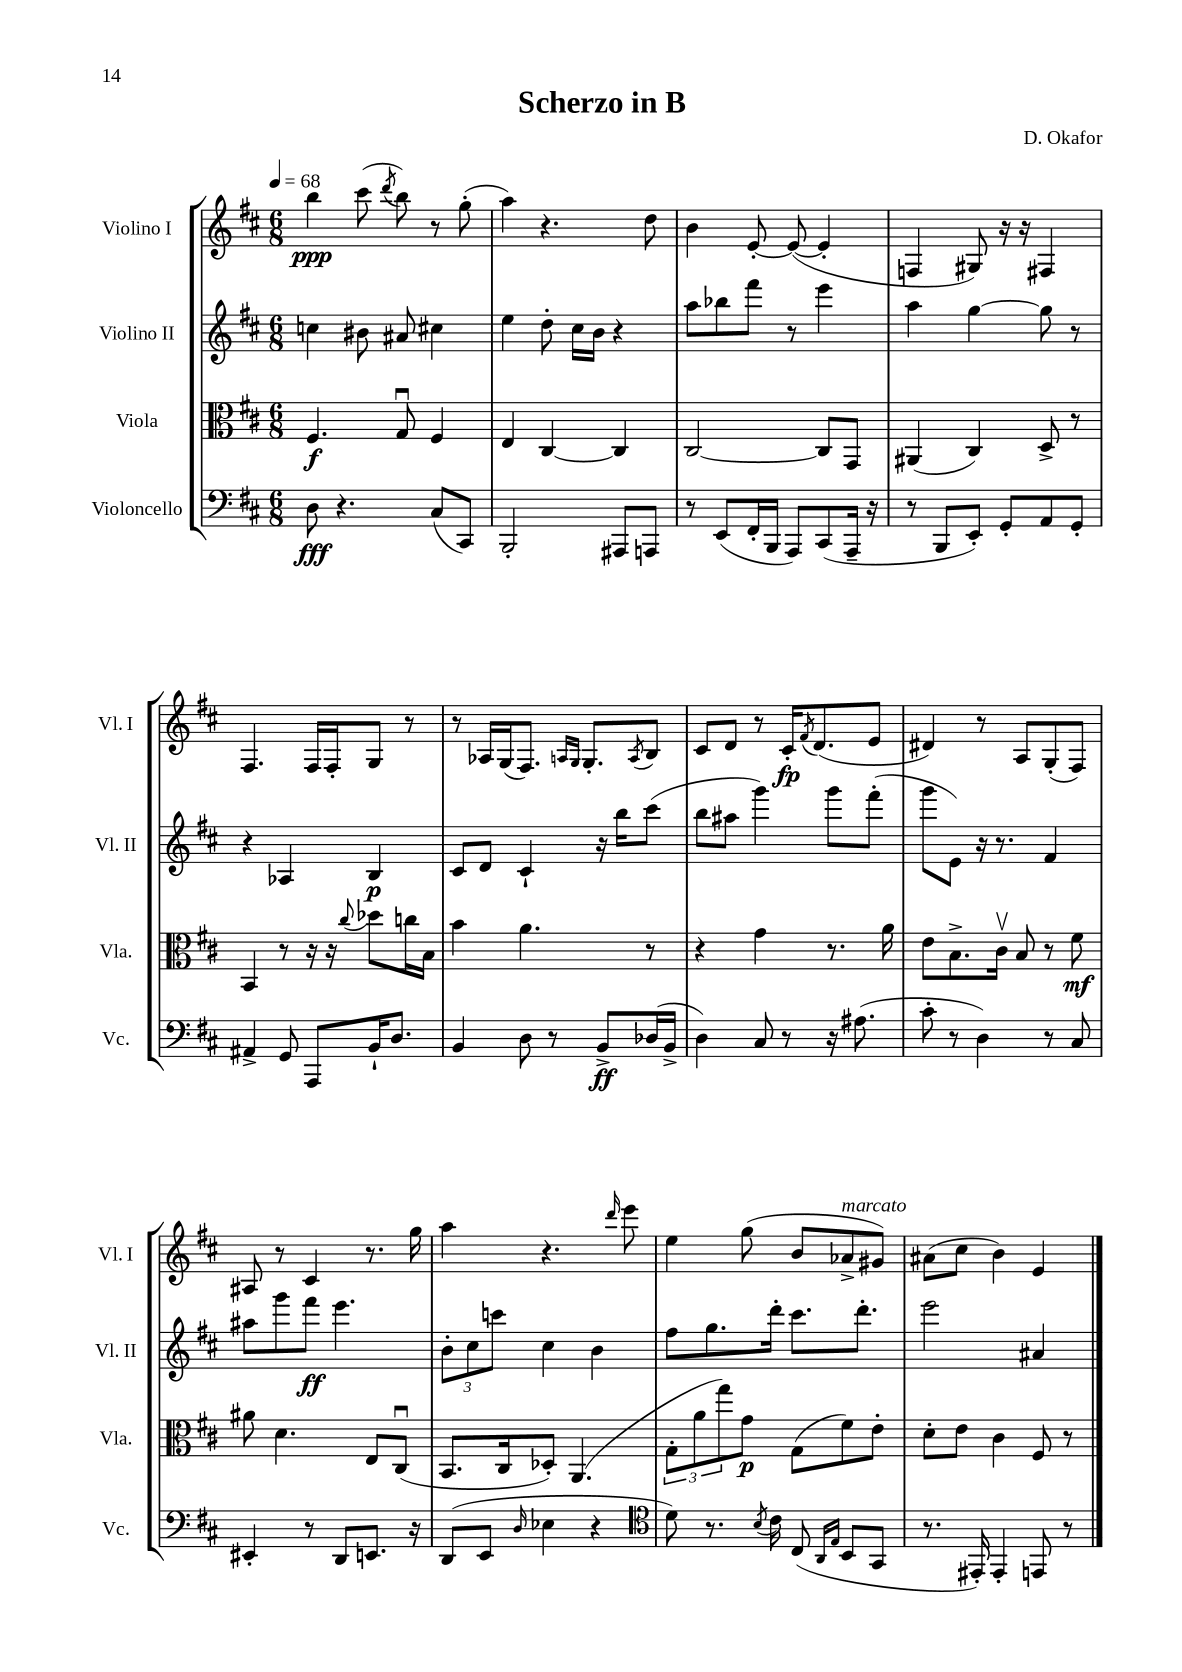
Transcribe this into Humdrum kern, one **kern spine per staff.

**kern	**dynam	**kern	**dynam	**kern	**dynam	**kern	**dynam
*part4	*part4	*part3	*part3	*part2	*part2	*part1	*part1
*staff4	*staff4	*staff3	*staff3	*staff2	*staff2	*staff1	*staff1
*I"Violoncello	*	*I"Viola	*	*I"Violino II	*	*I"Violino I	*
*I'Vc.	*	*I'Vla.	*	*I'Vl. II	*	*I'Vl. I	*
*clefF4	*	*clefC3	*	*clefG2	*	*clefG2	*
*k[f#c#]	*	*k[f#c#]	*	*k[f#c#]	*	*k[f#c#]	*
*M6/8	*	*M6/8	*	*M6/8	*	*M6/8	*
*MM68	*	*MM68	*	*MM68	*	*MM68	*
=1	=1	=1	=1	=1	=1	=1	=1
8D\	fff	4.F#/	f	4ccn\	.	4bb\	ppp
4.r	.	.	.	.	.	.	.
.	.	.	.	8b#X\	.	(8ccc#\	.
.	.	.	.	.	.	8qddd/	.
.	.	8Gu/	.	8a#X/	.	8bb\)	.
(8C#/L	.	4F#/	.	4cc#X\	.	8r	.
8CC#/J)	.	.	.	.	.	(8gg'\	.
=2	=2	=2	=2	=2	=2	=2	=2
2BBB'/	.	4E/	.	4ee\	.	4aa\)	.
.	.	[4C#/	.	8dd'\	.	4.r	.
.	.	.	.	16cc#\LL	.	.	.
.	.	.	.	16b\JJ	.	.	.
8AAA#X/L	.	4C#/]	.	4r	.	.	.
8AAAn/J	.	.	.	.	.	8dd\	.
=3	=3	=3	=3	=3	=3	=3	=3
8r	.	[2C#/	.	8aa\L	.	4b\	.
(8EE/L	.	.	.	8bb-X\	.	.	.
16FF#'/L	.	.	.	8fff#\J	.	[8e'/	.
16BBB/JJ	.	.	.	.	.	.	.
8AAA/L)	.	.	.	8r	.	(8e/_	.
(8CC#/	.	8C#/L]	.	4eee\	.	4e'/]	.
16AAA~/Jk	.	8GG/J	.	.	.	.	.
16r	.	.	.	.	.	.	.
=4	=4	=4	=4	=4	=4	=4	=4
8r	.	(4AA#X/	.	4aa\	.	4Fn/	.
8BBB/L	.	.	.	.	.	.	.
8EE'/J)	.	4C#/)	.	[4gg\	.	8G#X/)	.
8GG'/L	.	.	.	.	.	16r	.
.	.	.	.	.	.	16r	.
8AA/	.	8D^/	.	8gg\]	.	4F#X/	.
8GG'/J	.	8r	.	8r	.	.	.
!!LO:LB:g=z
=5	=5	=5	=5	=5	=5	=5	=5
4AA#X^/	.	4BB/	.	4r	.	4.F#/	.
8GG/	.	8r	.	4A-X/	.	.	.
8AAA/L	.	16r	.	.	.	16F#/LL	.
.	.	16r	.	.	.	16F#'/J	.
.	.	8qqcc#/	.	.	.	.	.
16BB`/K	.	8dd-X\L	.	4B/	p	8G/J	.
8.D/J	.	.	.	.	.	.	.
.	.	16ccn\L	.	.	.	8r	.
.	.	16B\JJ	.	.	.	.	.
=6	=6	=6	=6	=6	=6	=6	=6
4BB/	.	4b\	.	8c#/L	.	8r	.
.	.	.	.	8d/J	.	16A-X/LL	.
.	.	.	.	.	.	(16G/J	.
8D\	.	4.a\	.	4c#`/	.	8.F#/J)	.
8r	.	.	.	.	.	.	.
.	.	.	.	.	.	16qqAn/LL	.
.	.	.	.	.	.	16qqG/JJ	.
.	.	.	.	.	.	8.G'/L	.
8BB^/L	ff	.	.	16r	.	.	.
.	.	.	.	16bb\KL	.	.	.
.	.	.	.	.	.	8qA/	.
(16D-X/L	.	8r	.	(8ccc#\J	.	8B/J	.
16BB^/JJ	.	.	.	.	.	.	.
=7	=7	=7	=7	=7	=7	=7	=7
4D\)	.	4r	.	8bb\L	.	8c#/L	.
.	.	.	.	8aa#X\J	.	8d/J	.
8C#/	.	4g\	.	4ggg\)	.	8r	.
8r	.	.	.	.	.	16c#'/KL	fp
.	.	.	.	.	.	8qf#/	.
.	.	.	.	.	.	(8.d/	.
16r	.	8.r	.	8ggg\L	.	.	.
(8.A#X\	.	.	.	.	.	.	.
.	.	.	.	(8fff#'\J	.	8e/J	.
.	.	16a\	.	.	.	.	.
=8	=8	=8	=8	=8	=8	=8	=8
8c#'\	.	8e\L	.	8ggg\L	.	4d#X/)	.
8r	.	8.B^\	.	8e\J)	.	.	.
4D\)	.	.	.	16r	.	8r	.
.	.	16c#v\Jk	.	8.r	.	.	.
.	.	8B/	.	.	.	8A/L	.
8r	.	8r	.	4f#/	.	(8G'/	.
8C#/	.	8f#\	mf	.	.	8F#/J)	.
!!LO:LB:g=z
=9	=9	=9	=9	=9	=9	=9	=9
4EE#X'/	.	8a#X\	.	8aa#X\L	.	8A#X/	.
.	.	4.d\	.	8ggg\	.	8r	.
8r	.	.	.	8fff#\J	ff	4c#/	.
8DD/L	.	.	.	4.eee\	.	.	.
8.EEn/J	.	8E/L	.	.	.	8.r	.
.	.	(8C#u/J	.	.	.	.	.
16r	.	.	.	.	.	16gg\	.
=10	=10	=10	=10	=10	=10	=10	=10
(8DD/L	.	8.BB/L	.	12b'\L	.	4aa\	.
.	.	.	.	12cc#\	.	.	.
8EE/J	.	.	.	.	.	.	.
.	.	.	.	12cccn\J	.	.	.
.	.	16C#/k	.	.	.	.	.
16qqD/	.	.	.	.	.	.	.
4E-X\	.	8D-X'/J)	.	4cc#\	.	4.r	.
.	.	(4.AA/	.	.	.	.	.
4r	.	.	.	4b\	.	.	.
.	.	.	.	.	.	16qqddd/	.
.	.	.	.	.	.	8eee\	.
=11	=11	=11	=11	=11	=11	=11	=11
*clefC4	*	*	*	*	*	*	*
8d\)	.	12G'\L	.	8ff#\L	.	4ee\	.
.	.	12a\	.	.	.	.	.
8.r	.	.	.	8.gg\	.	.	.
.	.	12gg\)	.	.	.	.	.
.	.	8g\J	p	.	.	(8gg\	.
8qB/	.	.	.	.	.	.	.
16c#\	.	.	.	16ddd'\Jk	.	.	.
(8C#/	.	(8G\L	.	8.ccc#\L	.	8b/L	.
16qqAA/LL	.	.	.	.	.	.	.
16qqE/JJ	.	.	.	.	.	.	.
!	!	!	!	!	!	!LO:TX:a:i:t=marcato	!
8BB/L	.	8f#\)	.	.	.	8a-X^/	.
.	.	.	.	8.ddd'\J	.	.	.
8GG/J	.	8e'\J	.	.	.	8g#X/J)	.
=12	=12	=12	=12	=12	=12	=12	=12
8.r	.	8d'\L	.	2eee\	.	(8a#X\L	.
.	.	8e\J	.	.	.	8cc#\J	.
16EE#X'/)	.	.	.	.	.	.	.
4EE#'/	.	4c#\	.	.	.	4b\)	.
8EEn/	.	8F#/	.	4a#X/	.	4e/	.
8r	.	8r	.	.	.	.	.
==	==	==	==	==	==	==	==
*-	*-	*-	*-	*-	*-	*-	*-
